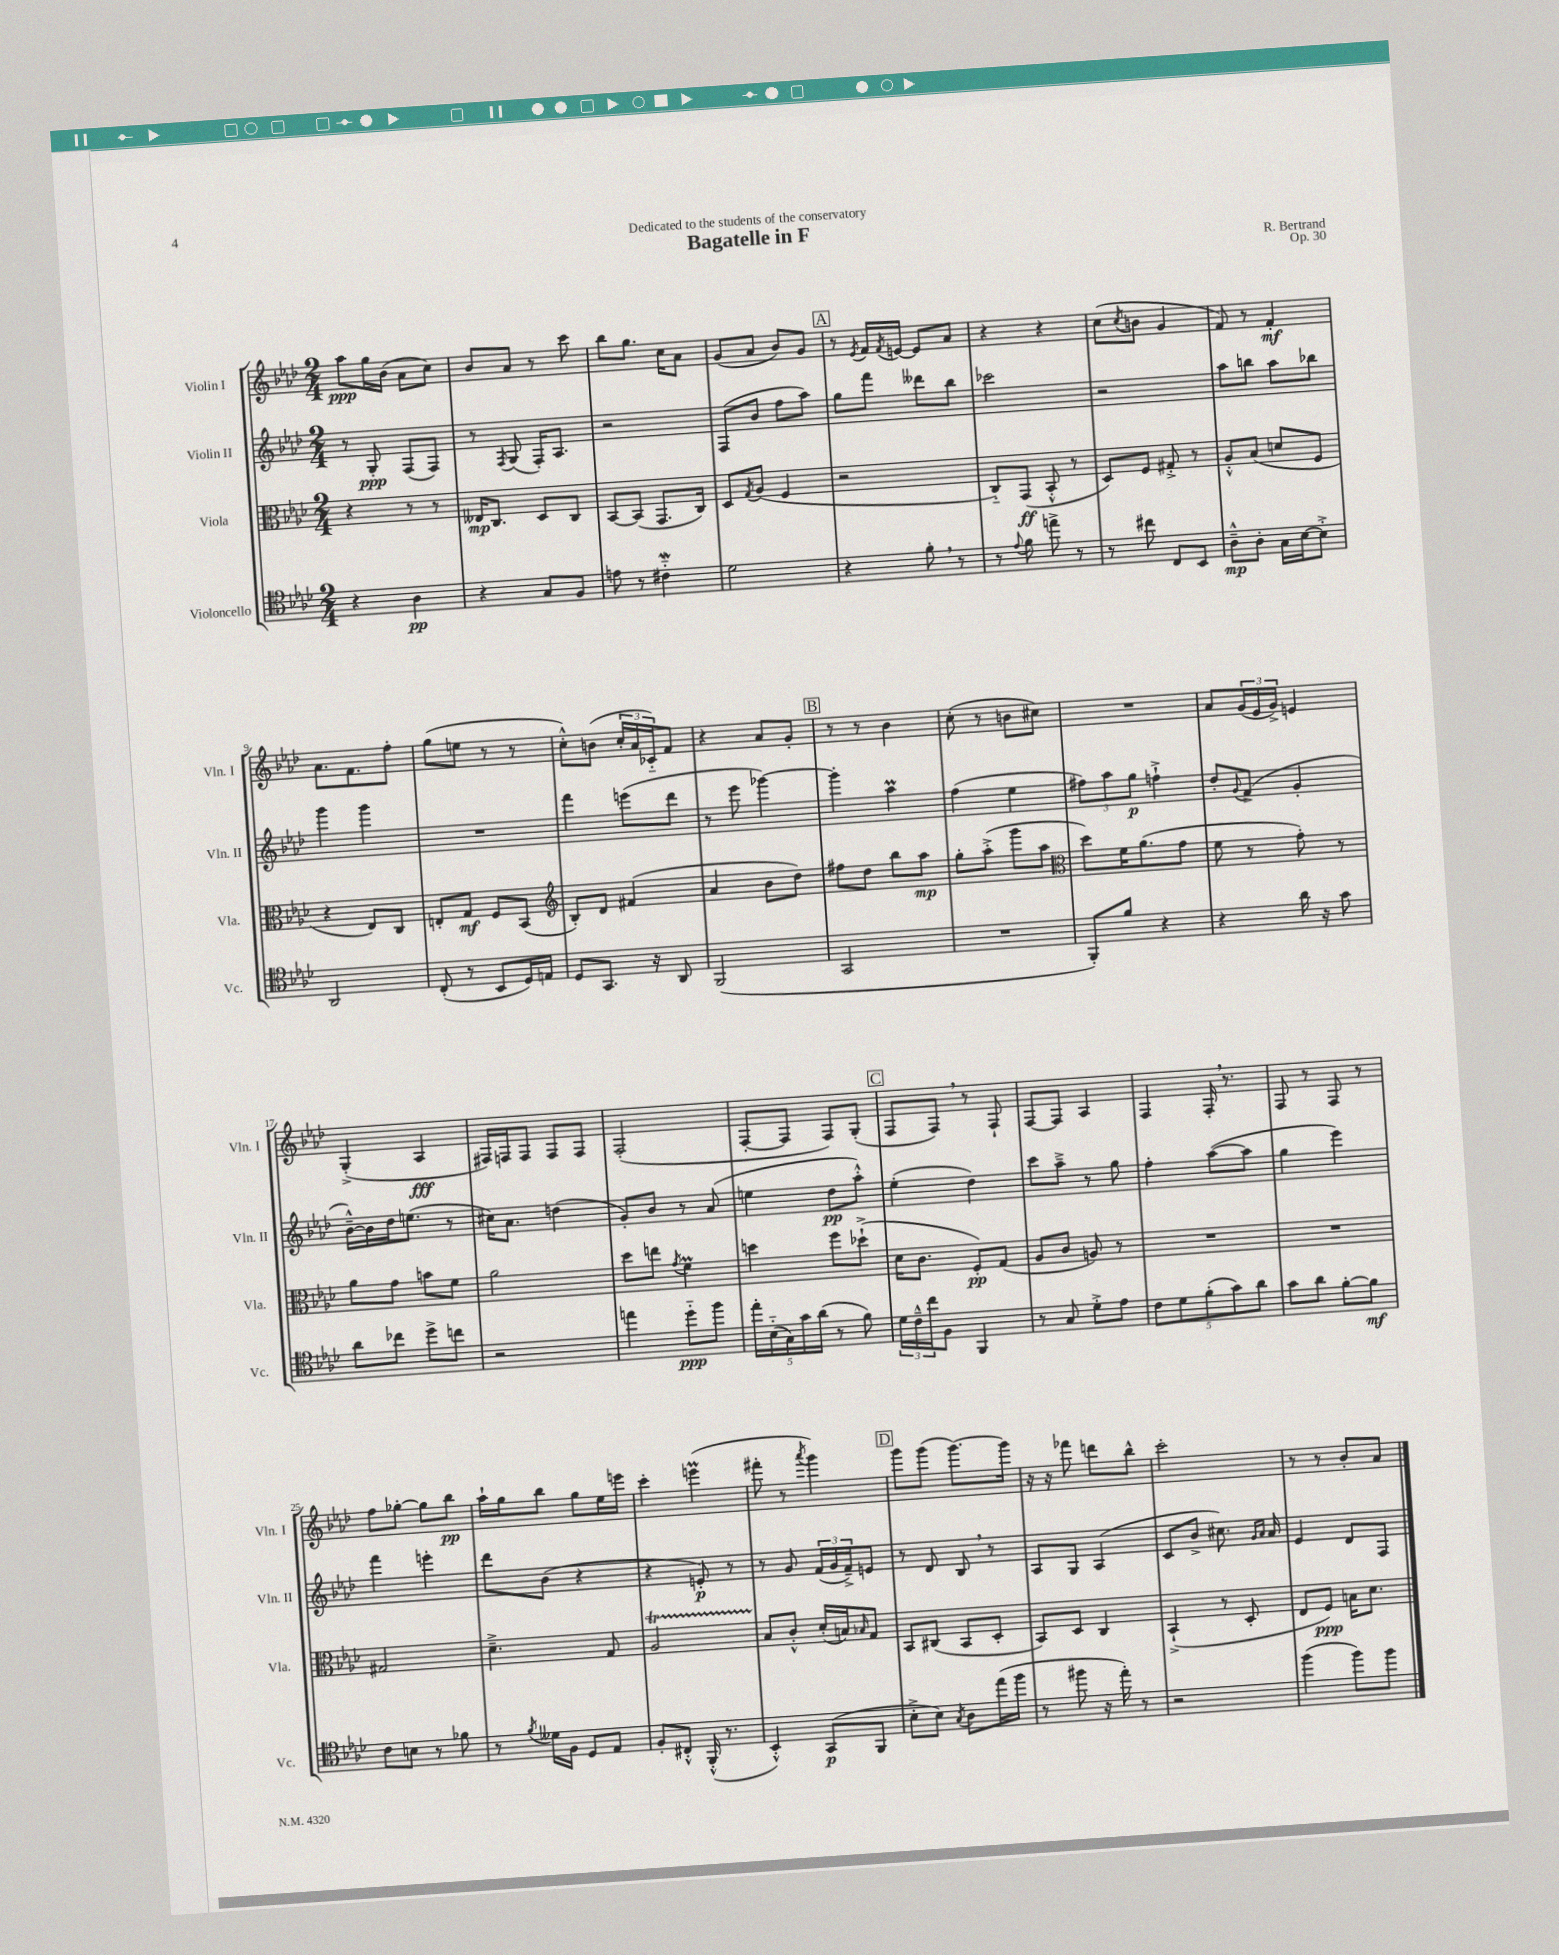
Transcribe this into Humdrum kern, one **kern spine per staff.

**kern	**kern	**kern	**kern
*staff4	*staff3	*staff2	*staff1
*clefC4	*clefC3	*clefG2	*clefG2
*k[b-e-a-d-]	*k[b-e-a-d-]	*k[b-e-a-d-]	*k[b-e-a-d-]
*M2/4	*M2/4	*M2/4	*M2/4
4r	4r	8r	8aa-\L
.	.	8G'/	16gg\L
.	.	.	(16b-\JJ
4A-\	8r	(8F/L	8a-\L
.	8r	8F/J)	8cc\J)
=	=	=	=
4r	16E--/LK	8r	8b-/L
.	8.C/J	.	.
.	.	8qF/	.
.	.	(8G/	8a-/J
8G/L	8D-/L	16F'/LK)	8r
.	.	8.A-/J	.
8F/J	8C/J	.	8ccc\
=	=	=	=
8e\	[8BB-/L	2r	8bb-\L
8r	(8BB-/]J	.	8.gg\J
4c#'~\	8.GG/L	.	.
.	.	.	16cc\LK
.	.	.	8a-\J
.	16C/Jk)	.	.
=	=	=	=
2d-\	8D-/L	(8F/L	(8g/L
.	8qG/	.	.
.	(8A-/J	8b-/J	8a-/J
.	4F/	8ff\L	8b-/L)
.	.	8aa-\J)	8g/J
=	=	=	=
4r	2r	8gg\L	8r
.	.	.	8qe-/
.	.	8fff\J	16f/LL
.	.	.	8qf/
.	.	.	[16e/JJ
8f'\	.	8ddd--\L	8e/]L
8r	.	8bb-\J	8a-/J
=	=	=	=
8r	8C'~/L)	2ccc-\	4r
8qqe-/	.	.	.
8f\	(8GG/J	.	.
8ee^\	8BB-'^^/	.	4r
8r	8r	.	.
=	=	=	=
8r	8D-/L)	2r	(8cc\L
.	.	.	8qcc/
8cc#\	8F/J	.	8b\J
8C/L	8G#'^/	.	4g/
8BB-/J	8r	.	.
=	=	=	=
8A-~^^\L	8A-'^^/L	8aa-\L	8f/)
8A-'\J	(8B-/J	8bb\J	8r
16G\LL	8d/L	8aa-\L	4f'/
[16B-\J	.	.	.
8B-'^\]J	8F/J	8bb-\J	.
=	=	=	=
2AA-/	4r	4ggg\	8.a-\L
.	.	.	8.f\
.	8E-/L)	4ggg\	.
.	8C/J	.	8ff'\J
=	=	=	=
(8C'/	8E'/L	2r	(8gg\L
8r	8G/J	.	8ee\J
8BB-/L	8F/L	.	8r
16D-/L)	(8BB-/J	.	8r
16E/JJ	.	.	.
=	=	=	=
*	*clefG2	*	*
8D-/L	8B-'/L)	4fff\	8cc'^^\L)
8.GG/J	8d-/J	.	(8b\J
.	(4f#/	(8eee\L	24cc'/LL
.	.	.	24a-/
16r	.	.	.
.	.	.	24c-'~/J)
8AA-/	.	8ddd-\J	8f/J
=	=	=	=
(2FF/	4a-/	8r	4r
.	.	8eee-\	.
.	8b-\L	[4ggg-\)	8a-/L
.	8dd-\J)	.	8g'/J
=	=	=	=
2GG/	8ff#\L	4ggg-'\]	8r
.	8dd-\J	.	8r
.	8bb-\L	4aa-\	4b-\
.	8aa-\J	.	.
=	=	=	=
2r	8gg'\L	(4ff\	(8cc'\
.	(8aa-'^\J	.	8r
.	8ggg\L	4ee-\	8b\L
.	8aa-\J	.	8cc#\J)
=	=	=	=
*	*clefC3	*	*
8FF'/L)	8dd-\L)	12ff#\L)	2r
.	.	12aa-\	.
8f/J	16f\K	.	.
.	.	12gg\J	.
.	(8.a-\	.	.
4r	.	4ff`^\	.
.	8g\J	.	.
=	=	=	=
4r	8f\	8dd-'/L	8a-/L
.	.	8qqg/	.
.	8r	(8f^/J	(24g/L
.	.	.	24e-/
.	.	.	24g^/JJ)
16a-\	8g'\)	4g'/	4e/
16r	.	.	.
8g\	8r	.	.
=	=	=	=
8a-\L	8a-\L	[16b-~^^\LL)	(4G'^/
.	.	16b-\]	.
8cc-\J	8g\J	16dd-\J	.
.	.	(8.ee\J	.
8dd-^\L	8b\L	.	4A-/
8cc\J	8f\J	8r	.
=	=	=	=
2r	2a-\	16cc#\LK)	16F#/LL)
.	.	8.a-\J	16F/J
.	.	.	8F/J
.	.	(4dd\	8F/L
.	.	.	8F/J
=	=	=	=
4ee\	8dd-\L	8g'/L)	(2F'/
.	8ee\J	8b-/J	.
.	8qg/	.	.
8dd-'~\L	4f\	8r	.
8ff\J	.	(8a-/	.
=	=	=	=
20ee-'\LL	4dd\	4ee\	[8F'/L
(20B-'~\	.	.	.
20G\)	.	.	.
.	.	.	8F/]J
20g\	.	.	.
(20a-\JJ	.	.	.
8r	8ff\L	8dd-\L	8F/L)
8f\)	(8dd-`^\J	8aa-'^^\J)	(8G'/J
=	=	=	=
24d-\LL	16d-\LK	(4ee-'\	8F/L
24c~^^\	.	.	.
.	8.c\J	.	.
24cc\J	.	.	.
8F\J	.	.	8F/J)
4FF/	8F'/L)	4dd-\)	8r
.	(8G/J	.	8F`/
=	=	=	=
8r	8A-/L	8ccc\L	[8F/L
8G/	8c/J	8aa-~^\J	8F/]J
8d-'^\L	8A/)	8r	4A-/
8e-\J	8r	8gg\	.
=	=	=	=
10c\L	2r	4ff'\	4F/
10d-\	.	.	.
(10f'\	.	.	.
.	.	([8aa-\L	16F'/
10g\)	.	.	.
.	.	.	8.r
.	.	8aa-\]J	.
10a-\J	.	.	.
=	=	=	=
8g\L	2r	4gg\	8F/
8a-\J	.	.	8r
[8f'\L	.	4eee-\)	8F/
8f\]J	.	.	8r
=	=	=	=
8c\L	2G#/	4fff\	8ff\L
8B\J	.	.	[8gg-'\J
8r	.	4eee'\	8gg-\]L
8f-\	.	.	8bb-\J
=	=	=	=
8r	4.d-~^\	8ddd-\L	16aa-`\LL
.	.	.	16gg\J
8qf/	.	.	.
16d--\LL	.	(8b-\J	8bb-\J
16F\JJ	.	.	.
8D-/L	.	4r	8gg\L
8E-/J	8G/	.	16ee-\L
.	.	.	16eee\JJ
=	=	=	=
8F'/L	2A-/	4r	4ccc'\
8C#'^^/J	.	.	.
(16FF'^^/	.	8e'/)	(4eee\
8.r	.	.	.
.	.	8r	.
=	=	=	=
4BB-'^^/)	8B-/L	8r	8fff#'\
.	8c'^^/J	8g/	8r
.	.	.	8qaaa-/
(8GG/L	(16d-'/LL	(24f/LL	4ggg\)
.	.	24g/	.
.	16B/J)	.	.
.	.	24f~^/J)	.
.	16qqB-/	.	.
8FF/J	8G/J	8e/J	.
=	=	=	=
8B-'^\L	8BB-/L	8r	8ggg\L
8B-\J)	(8C#/J	8d-/	(8ggg\J
8qG/	.	.	.
8A-\L	8BB-/L	8B-/	[8.ggg\L)
(16ee-\L	8D-'/J	8r	.
16ff\JJ	.	.	16ggg\]Jk
=	=	=	=
8r	8BB-/L)	8A-/L	16r
.	.	.	16r
8ff#\	8D-/J	8G/J	8fff-\
16r	4C/	(4A-/	8ddd\L
16ee-'\)	.	.	.
8r	.	.	8bb-^^\J
=	=	=	=
2r	(4BB-`^/	8c/L	2ccc'\
.	.	8b-^/J	.
.	8r	8.cc#\)	.
.	8D-'/	.	.
.	.	16qqg/LL	.
.	.	16qqa-/JJ	.
.	.	16a-/	.
=	=	=	=
(4ff\	8E-/L	4e-/	8r
.	8F/J)	.	8r
8ff\L)	16B\LK	8d-/L	8b-'/L
.	8.d-\J	.	.
8ff\J	.	8F/J	8a-/J
==	==	==	==
*-	*-	*-	*-
